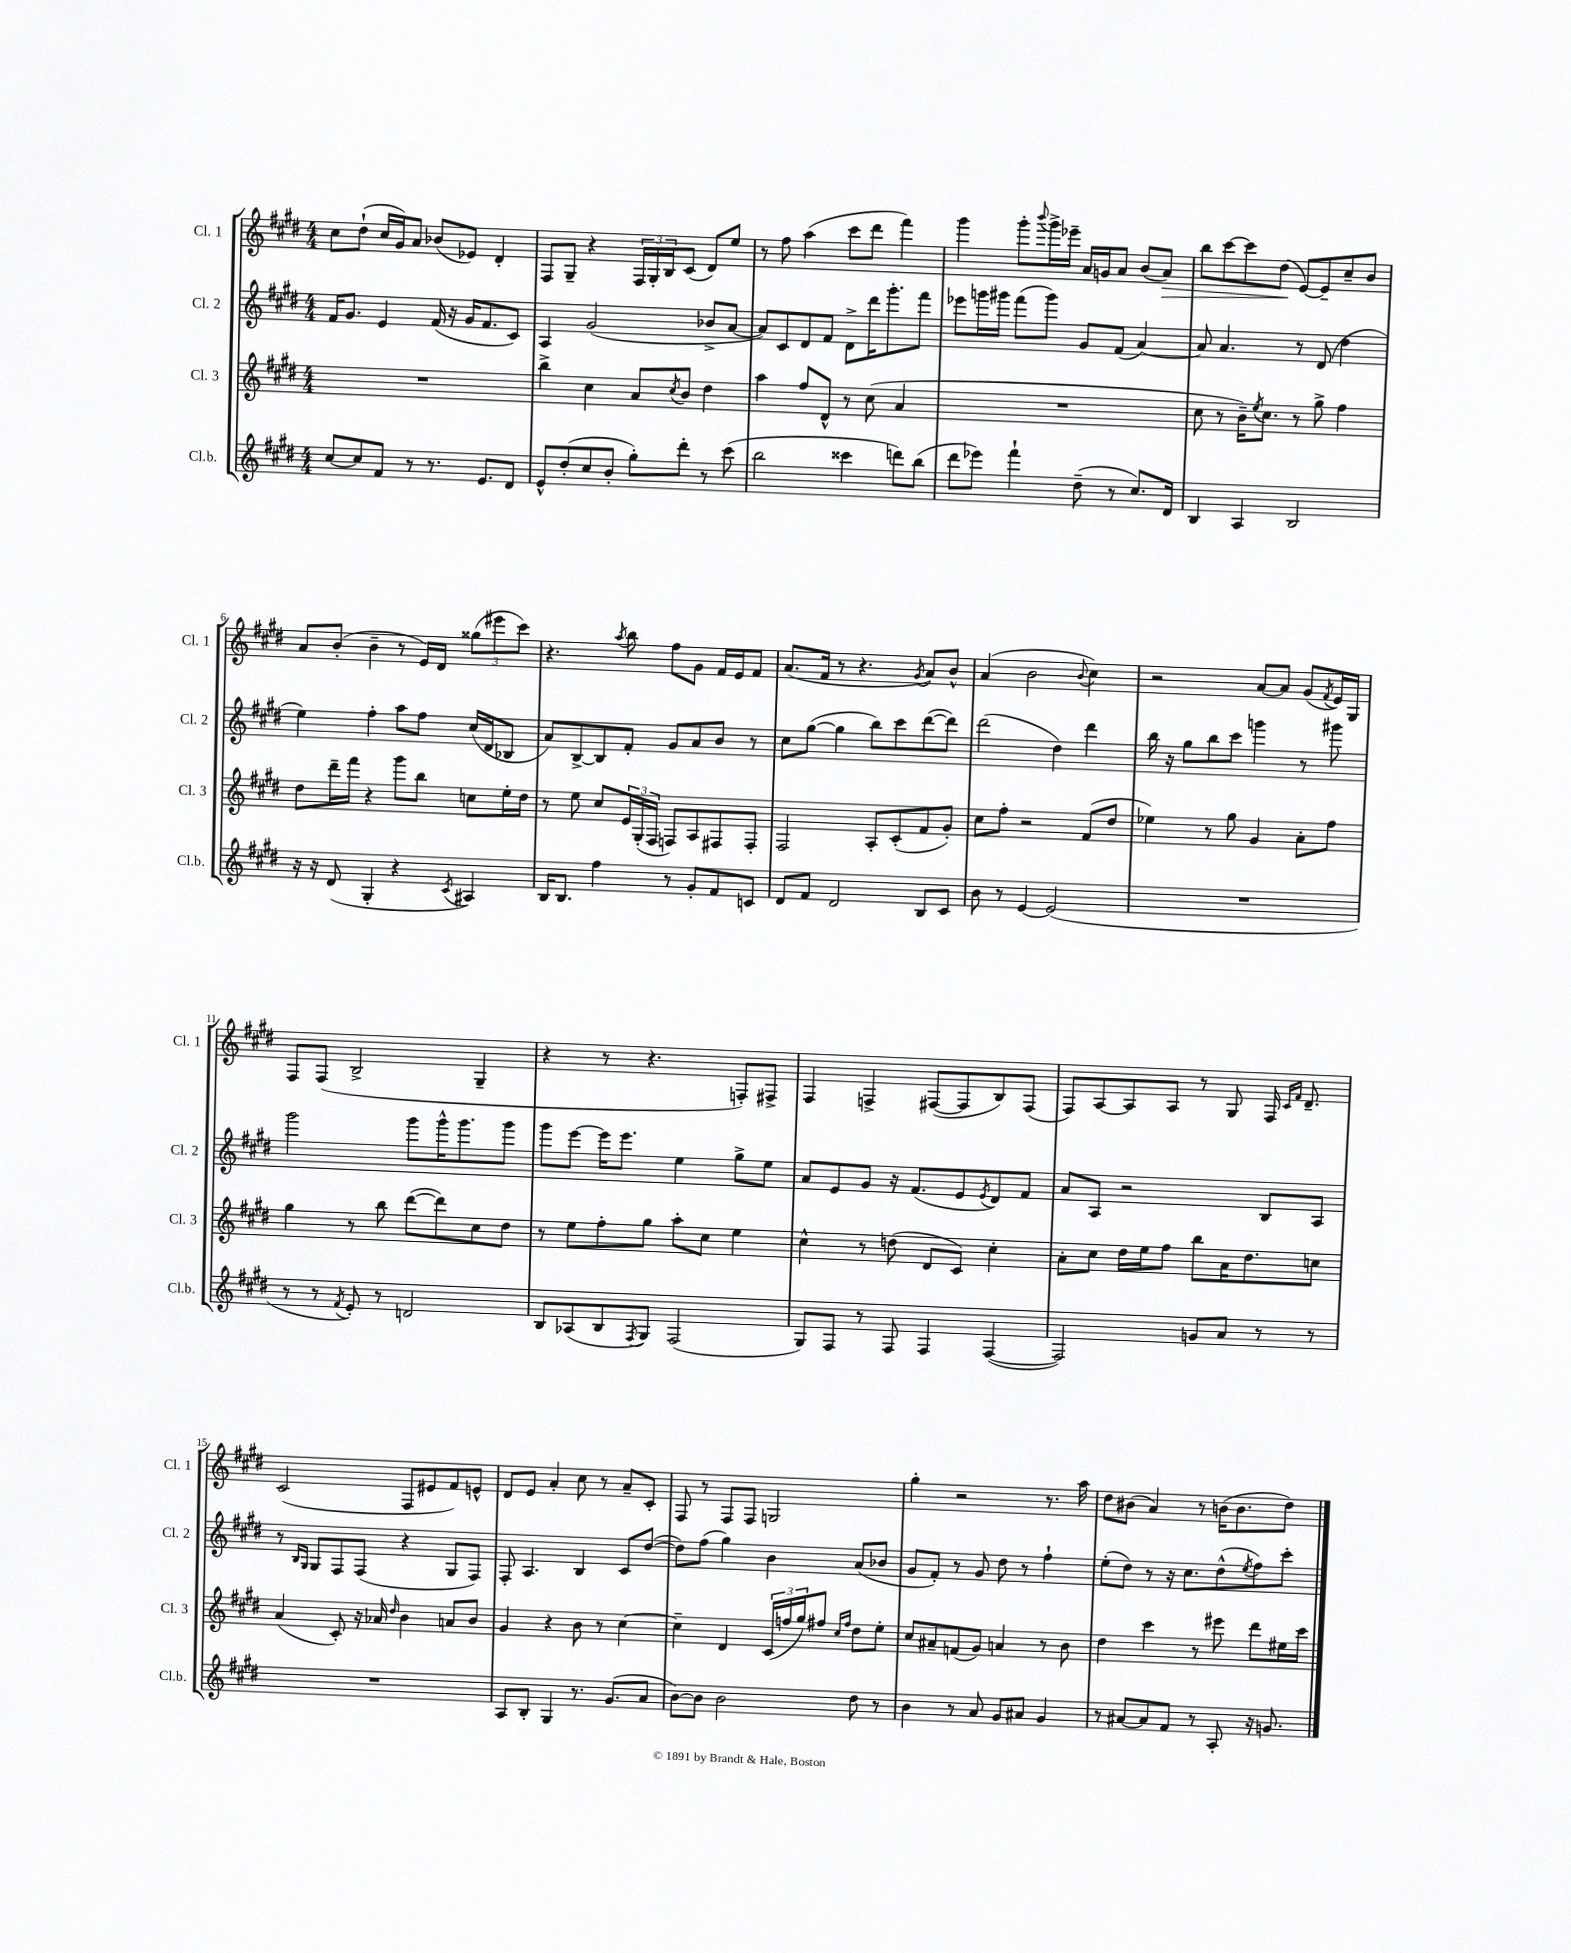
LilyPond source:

<<
\new StaffGroup <<
\new Staff = "s0" \with { instrumentName = "Cl. 1" shortInstrumentName = "Cl. 1" } {
    \clef treble \key e \major \numericTimeSignature \time 4/4
    cis''8 dis''8-!( cis''16 gis'16) a'8 bes'8( ees'8) dis'4-. |
    fis8 gis8-- r4 \tuplet 3/2 { fis16 gis16-. b16 } cis'8( dis'8) e''8 |
    r8 fis''8 a''4( cis'''8 dis'''8 fis'''4) |
    gis'''4 gis'''8-. \appoggiatura { b'''8 } gis'''16-> ees'''16-- a'16 g'16 a'8 b'8( a'8\>) |
    b''8 cis'''8~ cis'''8 dis''8\!( e'8~) e'8-- cis''8-- b'8 |
    a'8 b'8-.( b'4-- r8 e'16) dis'16 \tuplet 3/2 { gisis''8( eis'''8 cis'''8) } |
    r4. \acciaccatura { a''8 } b''8 fis''8 gis'8 fis'16 e'16 fis'8 |
    a'8.( fis'16 r8 r4. \acciaccatura { gis'8 } a'8) b'8-^ |
    a'4( b'2 \appoggiatura { b'8 } cis''4) |
    r2 a'8~ a'8 gis'8( \acciaccatura { fis'8 } e'16) gis16 |
    fis8 fis8( b2-> gis4-- |
    r4 r8 r4. f8-.) fis8-> |
    fis4 f4-> fis8~( fis8 b8) fis8( |
    fis8) a8~ a8 a8 r8 gis8 fis16 \grace { cis'16 fis'16 } dis'8.-- |
    cis'2( fis8 eis'8 fis'8) e'8-^ |
    dis'8 e'8 a'4-. cis''8 r8 a'8-- cis'8-. |
    fis8 r8 fis8 fis8 g2 |
    gis''4-. r2 r8. a''16 |
    dis''8 bis'8( a'4) r8 b'16( b'8. dis''8) \bar "|." |
}
\new Staff = "s1" \with { instrumentName = "Cl. 2" shortInstrumentName = "Cl. 2" } {
    \clef treble \key e \major \numericTimeSignature \time 4/4
    fis'16 gis'8. e'4 fis'16( r16 gis'16 fis'8. cis'8) |
    a4 gis'2( bes'8-> a'8~ |
    a'8) cis'8 dis'8 fis'8 dis'8-> dis'''16 gis'''8.-. fis'''8 |
    ees'''8 g'''16 gis'''16 fis'''8( gis'''8) gis'8 fis'8( a'4~) |
    a'8 a'4. r8 dis'8( dis''4 |
    e''4) fis''4-. a''8 fis''8 cis''16( dis'16 bes8 |
    a'8) b8~-> b8 fis'8-. gis'8 a'8 b'8 r8 |
    cis''8 gis''8~( gis''4 b''8) cis'''8 dis'''8~( dis'''8) |
    dis'''2( dis''4) dis'''4 |
    b''16 r16 gis''8 b''8 cis'''8 g'''4 r8 gis'''8 |
    gis'''2 gis'''8 gis'''16-^ gis'''8. gis'''8 |
    gis'''8 e'''8~ e'''16 e'''8. e''4 gis''8-> e''8 |
    a'8 e'8 gis'8 r16 fis'8.( e'8 \acciaccatura { e'8 } dis'8) fis'8 |
    a'8 a8 r2 b8 a8 |
    r8 \grace { b16 gis16 } gis8 fis8 fis8( r4 gis8 fis8) |
    fis8-. a4. b4 cis'8 dis''8~( |
    dis''8) fis''8( gis''4) b'4 a'8( bes'8 |
    gis'8 fis'8-.) r8 gis'8 dis''8 r8 fis''4-! |
    e''8-.( dis''8) r8 r16 cis''8. dis''8-^( \acciaccatura { e''8 } fis''8) cis'''8-. \bar "|." |
}
\new Staff = "s2" \with { instrumentName = "Cl. 3" shortInstrumentName = "Cl. 3" } {
    \clef treble \key e \major \numericTimeSignature \time 4/4
    R1 |
    b''4-> cis''4 a'8 \acciaccatura { cis''8 } b'8 dis''4 |
    a''4 fis''8 dis'8-^ r8 cis''8( a'4 |
    R1 |
    cis''8 r8 b'16--) \acciaccatura { e''8 } cis''8. r8 gis''8-> fis''4 |
    dis''8 dis'''16-- fis'''16 r4 gis'''8 b''8 c''8 e''16-. dis''16 |
    r8 e''8 cis''8 \tuplet 3/2 { e'16 gis16-.( fis16 } f8) a8 fis8 fis8-. |
    fis2 a8-. cis'8-.( fis'8 gis'8-.) |
    cis''8 fis''8-. r2 fis'8( dis''8 |
    ees''4) r8 gis''8 gis'4 a'8-. fis''8 |
    gis''4 r8 b''8 dis'''8~( dis'''8) cis''8 dis''8 |
    r8 e''8 fis''8-. gis''8 a''8-. cis''8 e''4 |
    cis''4-^ r8 d''8( dis'8 cis'8) cis''4-. |
    a'8-. cis''8 dis''16 e''16 fis''8 b''8 a'16 dis''8. c''8 |
    a'4( cis'8-.) r16 aes'16 \grace { dis''16 } b'4 a'8 b'8 |
    gis'4 r4 b'8 r8 cis''4~ |
    cis''4-- dis'4 \tuplet 3/2 { cis'16( f''16 gis''16) } fis''8 \grace { cis''16 fis''16 } dis''8 e''8-. |
    cis''8 ais'8-- f'8( gis'8) a'4 r8 b'8 |
    dis''4 cis'''4 r8 eis'''8 dis'''8 eis''16 cis'''16 \bar "|." |
}
\new Staff = "s3" \with { instrumentName = "Cl.b." shortInstrumentName = "Cl.b." } {
    \clef treble \key e \major \numericTimeSignature \time 4/4
    cis''8~ cis''8 fis'8 r8 r8. e'8. dis'8 |
    e'8-^ dis''8-.( cis''8 b'8-. gis''8-.) dis'''8-. r8 cis'''8( |
    b''2 cisis'''4 d'''8) b''8( |
    dis'''8 ees'''8) fis'''4-! dis''8--( r8 cis''8.) dis'16 |
    b4 a4 b2 |
    r16 r16 dis'8( gis4-. r4 \acciaccatura { cis'8 } ais4) |
    b16 b8. fis''4 r8 gis'8-. fis'8 c'8 |
    dis'8 fis'8 dis'2 b8 cis'8 |
    b'8 r8 e'4~ e'2( |
    R1 |
    r8 r8 \acciaccatura { fis'8 } e'8-.) r8 d'2 |
    b8 aes8( b8 \acciaccatura { fis8 } gis8) fis2( |
    gis8) fis8 r8 fis8 fis4 fis4~( |
    fis2) g'8 a'8 r8 r8 |
    R1 |
    a8 b8-. gis4 r8. gis'8.( a'8 |
    b'8~) b'8 b'2 dis''8 r8 |
    b'4 r8 a'8 gis'8 ais'8 gis'4 |
    r8 ais'8~ ais'8 fis'8 r8 a8-. r16 g'8. \bar "|." |
}
>>
>>
